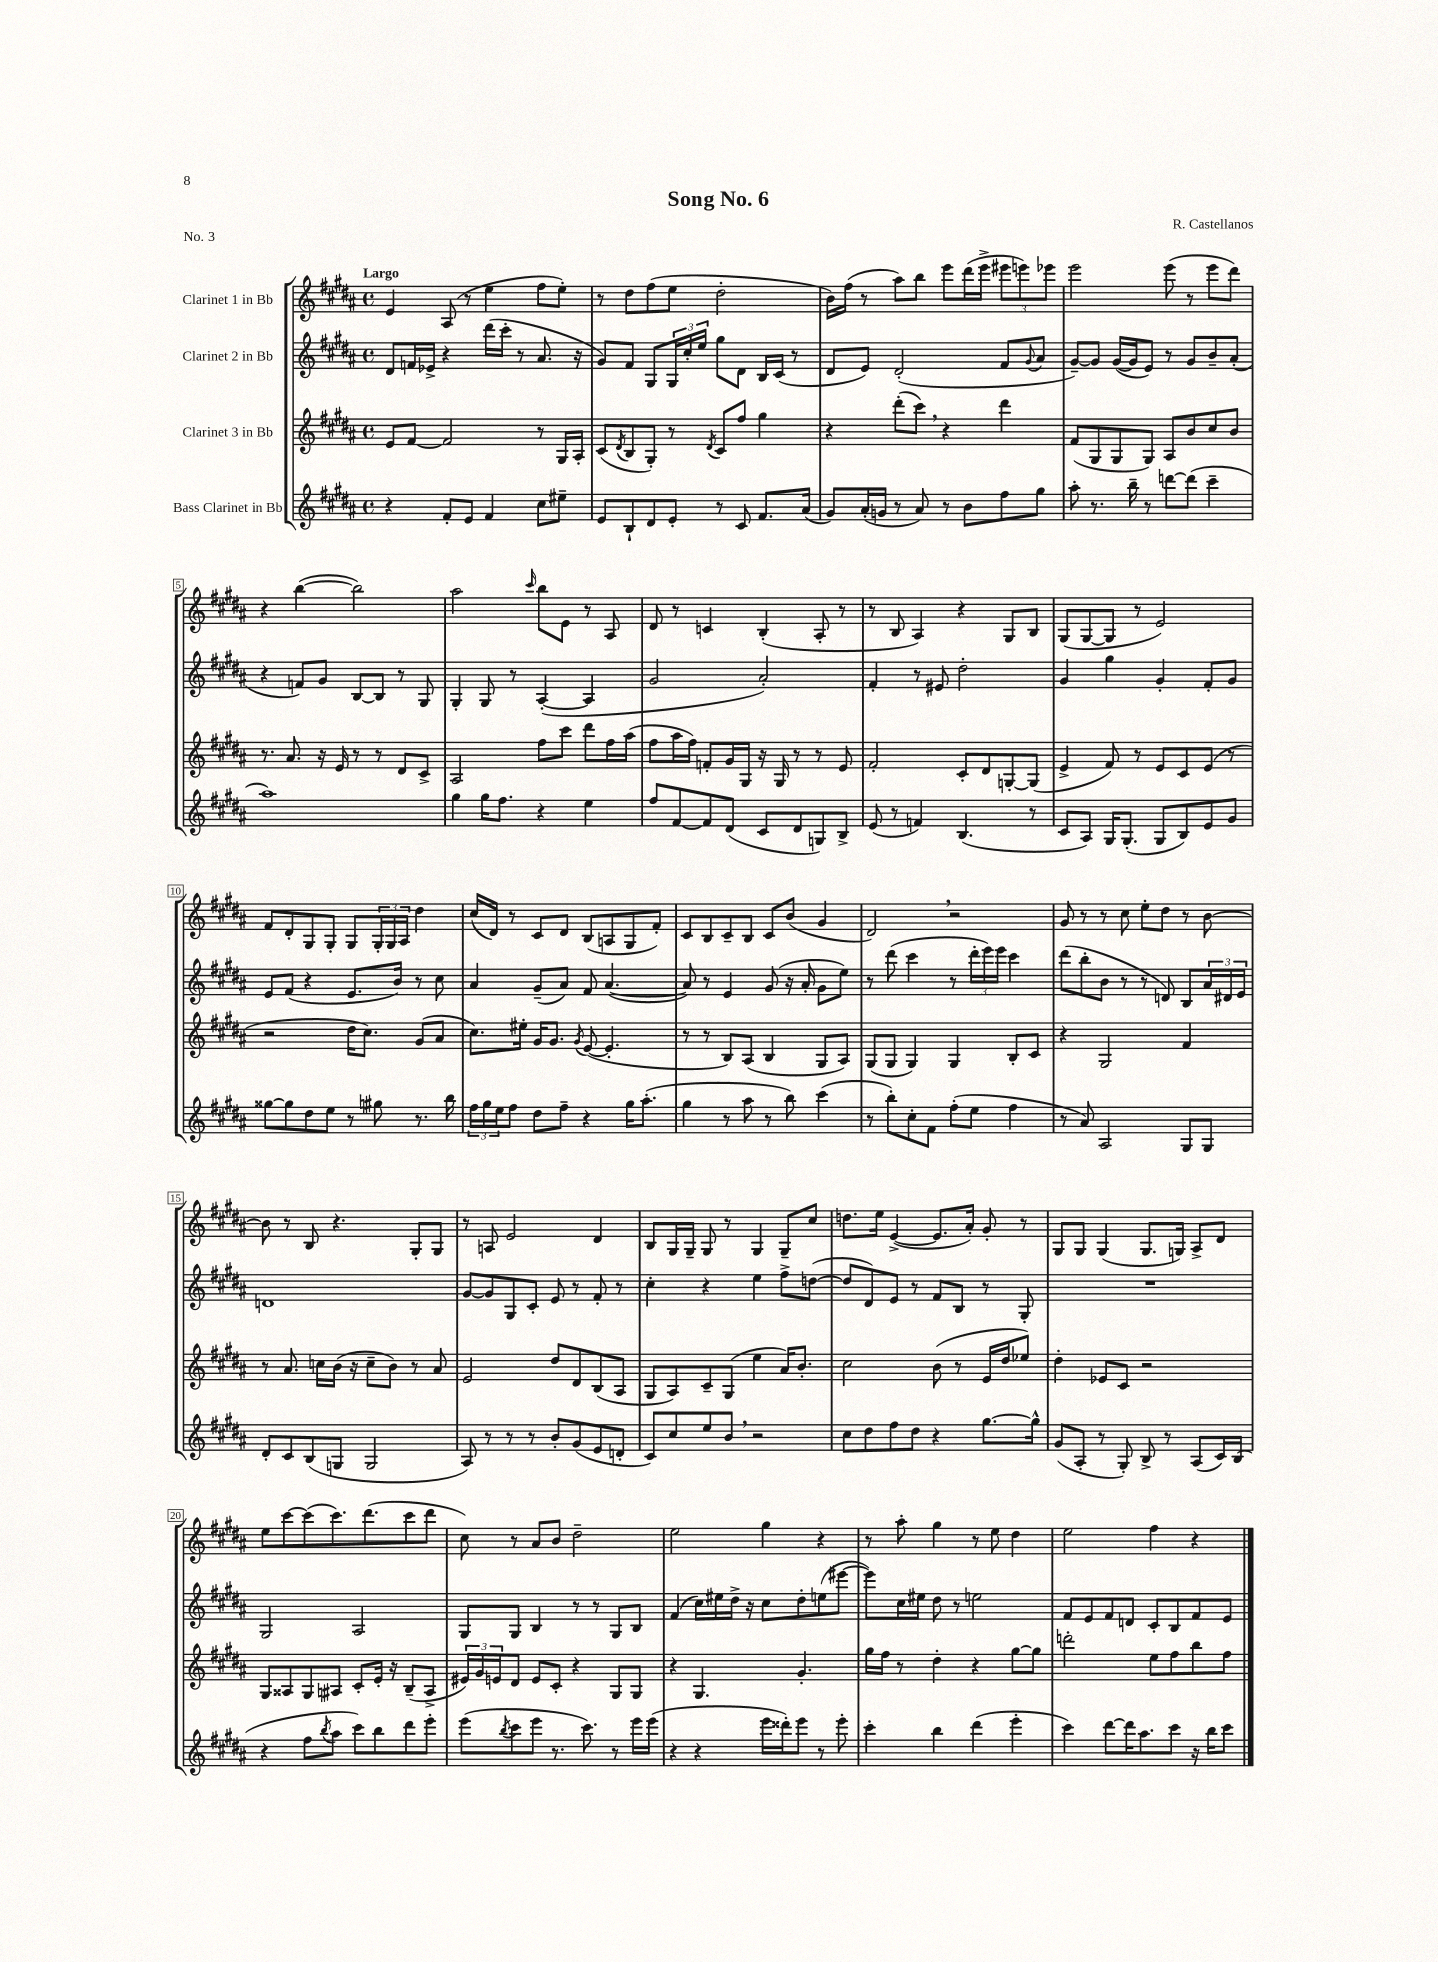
\header { title = "Song No. 6" composer = "R. Castellanos" piece = "No. 3" }
<<
\new StaffGroup <<
\new Staff = "s0" \with { instrumentName = "Clarinet 1 in Bb" } {
    \clef treble \key b \major \defaultTimeSignature \time 4/4 \tempo "Largo"
    e'4 ais8( r8 e''4 fis''8 e''8-.) |
    r8 dis''8 fis''8( e''8 dis''2-. |
    b'16) fis''16( r8 ais''8) b''8 e'''8 dis'''16( e'''16-> \tuplet 3/2 { eis'''8 e'''8) ees'''8 } |
    e'''2 e'''8( r8 e'''8 dis'''8) |
    r4 b''4~( b''2) |
    ais''2 \grace { cis'''16 } b''8 e'8 r8 ais8 |
    dis'8 r8 c'4 b4-.( ais8-. r8 |
    r8 b8 ais4) r4 gis8 b8 |
    gis8( gis8~ gis8 r8 e'2) |
    fis'8 dis'8-. gis8 gis8-. gis8 \tuplet 3/2 { gis16-. gis16 ais16 } dis''4 |
    cis''16( dis'16) r8 cis'8 dis'8 b8( a8 gis8 fis'8-.) |
    cis'8 b8 cis'8-- b8 cis'8 b'8( gis'4 |
    dis'2) \breathe r2 |
    gis'8 r8 r8 cis''8 e''8-. dis''8 r8 b'8~ |
    b'8 r8 b8 r4. gis8-. gis8 |
    r8 a8 e'2 dis'4 |
    b8 gis16 gis16-- gis8 r8 gis4 gis8-- cis''8 |
    d''8. e''16 e'4~->( e'8. ais'16-.) gis'8-. r8 |
    gis8 gis8 gis4( gis8. g16) ais8-> dis'8 |
    e''8 cis'''8~ cis'''8( cis'''8.) dis'''8.( cis'''8 dis'''8 |
    cis''8) r8 ais'8 b'8 dis''2-- |
    e''2 gis''4 r4 |
    r8 ais''8-. gis''4 r8 e''8 dis''4 |
    e''2 fis''4 r4 \bar "|." |
}
\new Staff = "s1" \with { instrumentName = "Clarinet 2 in Bb" } {
    \clef treble \key b \major \defaultTimeSignature \time 4/4
    dis'8 f'16 ees'16-> r4 dis'''16( cis'''16-. r8 ais'8. r16 |
    gis'8) fis'8 gis8 \tuplet 3/2 { gis16 cis''16-. e''16 } gis''8 dis'8 b16 cis'16( r8 |
    dis'8 e'8) dis'2-.( fis'8 \appoggiatura { gis'8 } ais'8 |
    gis'8~--) gis'8 gis'16~( gis'16 e'8) r8 gis'8 b'8-- ais'8-.( |
    r4 f'8) gis'8 b8~ b8 r8 gis8 |
    gis4-. gis8 r8 ais4~-.( ais4 |
    gis'2 ais'2-.) |
    fis'4-. r8 eis'8 dis''2-. |
    gis'4 gis''4 gis'4-. fis'8-. gis'8 |
    e'8 fis'8( r4 e'8. b'16) r8 cis''8 |
    ais'4 gis'8--( ais'8) fis'8 ais'4.~( |
    ais'8) r8 e'4 gis'8( r16 ais'16-. gis'8 e''8) |
    r8 dis'''8( cis'''4 r8 \tuplet 3/2 { dis'''16-. e'''16) e'''16 } cis'''4 |
    dis'''8( b''8-. b'8 r8 r8 d'8) b8 \tuplet 3/2 { ais'16 dis'16 e'16 } |
    d'1 |
    gis'8~ gis'8 gis8 cis'8-. e'8 r8 fis'8-. r8 |
    cis''4-. r4 e''4 fis''8-> d''8~( |
    d''8 dis'8) e'8 r8 fis'8 b8 r8 gis8-. |
    R1 |
    gis2 ais2 |
    gis8 gis8 b4 r8 r8 gis8 b8 |
    fis'4( cis''16) eis''16 dis''16-> r16 cis''8 dis''8-. e''8( eis'''8~ |
    eis'''8) cis''16 eis''16 dis''8 r8 e''2 |
    fis'8 e'8 fis'8 d'8 cis'8-. b8 fis'8 e'8 \bar "|." |
}
\new Staff = "s2" \with { instrumentName = "Clarinet 3 in Bb" } {
    \clef treble \key b \major \defaultTimeSignature \time 4/4
    e'8 fis'8~ fis'2 r8 gis16 ais16-. |
    cis'8( \acciaccatura { dis'8 } b8 gis8-.) r8 \acciaccatura { dis'8 } cis'8 fis''8 gis''4 |
    r4 dis'''8-.( cis'''8) \breathe r4 dis'''4 |
    fis'8( gis8 gis8 gis8) ais8 b'8 cis''8 b'8 |
    r8. ais'8. r16 e'16 r8 r8 dis'8 cis'8-> |
    ais2 fis''8 cis'''8 dis'''8 fis''16 ais''16( |
    fis''8 ais''16 fis''16) f'8-. gis'16 gis16 r16 gis16 r8 r8 e'8 |
    fis'2-. cis'8-. dis'8 g8~-. g8( |
    e'4-> fis'8) r8 e'8 cis'8 e'8( r8 |
    r2 dis''16 cis''8.) gis'8( ais'8 |
    cis''8.) eis''16-. gis'16 gis'8. \acciaccatura { gis'8 } e'8~( e'4.-. |
    r8 r8 b8) ais8( b4 gis8 ais8) |
    gis8( gis8 gis4) gis4 b8-. cis'8 |
    r4 gis2 fis'4 |
    r8 ais'8. c''16 b'16( r16 c''8-- b'8) r8 ais'8 |
    e'2 dis''8 dis'8 b8( ais8 |
    gis8 ais8) cis'8-- gis8( e''4 ais'16) b'8.-. |
    cis''2 b'8( r8 e'16 dis''16 ees''8) |
    dis''4-. ees'8 cis'8 r2 |
    gis8 aisis8 gis8 ais8 cis'8-. e'16-. r16 b8--( ais8-> |
    \tuplet 3/2 { eis'16) gis'16 e'16 } dis'8 e'8 cis'8-. r4 gis8 gis8 |
    r4 gis4. gis'4.-. |
    gis''16 fis''16 r8 dis''4-. r4 gis''8~ gis''8 |
    d'''2-. e''8 fis''8 b''8 fis''8 \bar "|." |
}
\new Staff = "s3" \with { instrumentName = "Bass Clarinet in Bb" } {
    \clef treble \key b \major \defaultTimeSignature \time 4/4
    r4 fis'8-. e'8 fis'4 cis''8 eis''8-- |
    e'8 b8-! dis'8 e'8-. r8 cis'8 fis'8. ais'16( |
    gis'8) ais'16-.( g'16 r8 ais'8) r8 b'8 fis''8 gis''8 |
    ais''8-. r8. b''16-- r8 d'''8~ d'''8( cis'''4-- |
    ais''1) |
    gis''4 gis''16 fis''8. r4 e''4 |
    fis''8 fis'8~ fis'8 dis'8( cis'8 dis'8 g8) b8-> |
    e'8( r8 f'4) b4.( r8 |
    cis'8 ais8) gis16 gis8.-.( gis8 b8) e'8 gis'8 |
    gisis''8~ gisis''8 dis''8 e''8 r8 gis''8 r8. b''16 |
    \tuplet 3/2 { fis''16 gis''16 e''16 } fis''8 dis''8 fis''8-- r4 gis''16 ais''8.-.( |
    gis''4 r8 ais''8 r8 b''8) cis'''4( |
    r8 b''8-.) cis''8-. fis'8 fis''8-.( e''8 fis''4 |
    r8 ais'8) ais2 gis8 gis8 |
    dis'8-. cis'8 b8( g8 g2 |
    ais8) r8 r8 r8 b'8-. gis'8( e'8 d'8-. |
    cis'8) cis''8 e''8 b'8 \breathe r2 |
    cis''8 dis''8 fis''8 dis''8 r4 gis''8.~ gis''16-^ |
    gis'8( ais8-. r8 gis8-.) b8-> r8 ais8( cis'16) b16( |
    r4 fis''8 \acciaccatura { b''8 } ais''8 cis'''8) b''8 dis'''8 e'''8-. |
    e'''8( \acciaccatura { b''8 } cis'''8 e'''8 r8. cis'''8.) r8 e'''16 e'''16( |
    r4 r4 e'''16 disis'''16-.) e'''8 r8 e'''8-. |
    cis'''4-. b''4 dis'''4( e'''4-. |
    cis'''4) dis'''8~ dis'''16 ais''8. cis'''8 r16 b''16 cis'''8 \bar "|." |
}
>>
>>
\layout { \context { \Score \override BarNumber.stencil = #(make-stencil-boxer 0.1 0.3 ly:text-interface::print) } }
